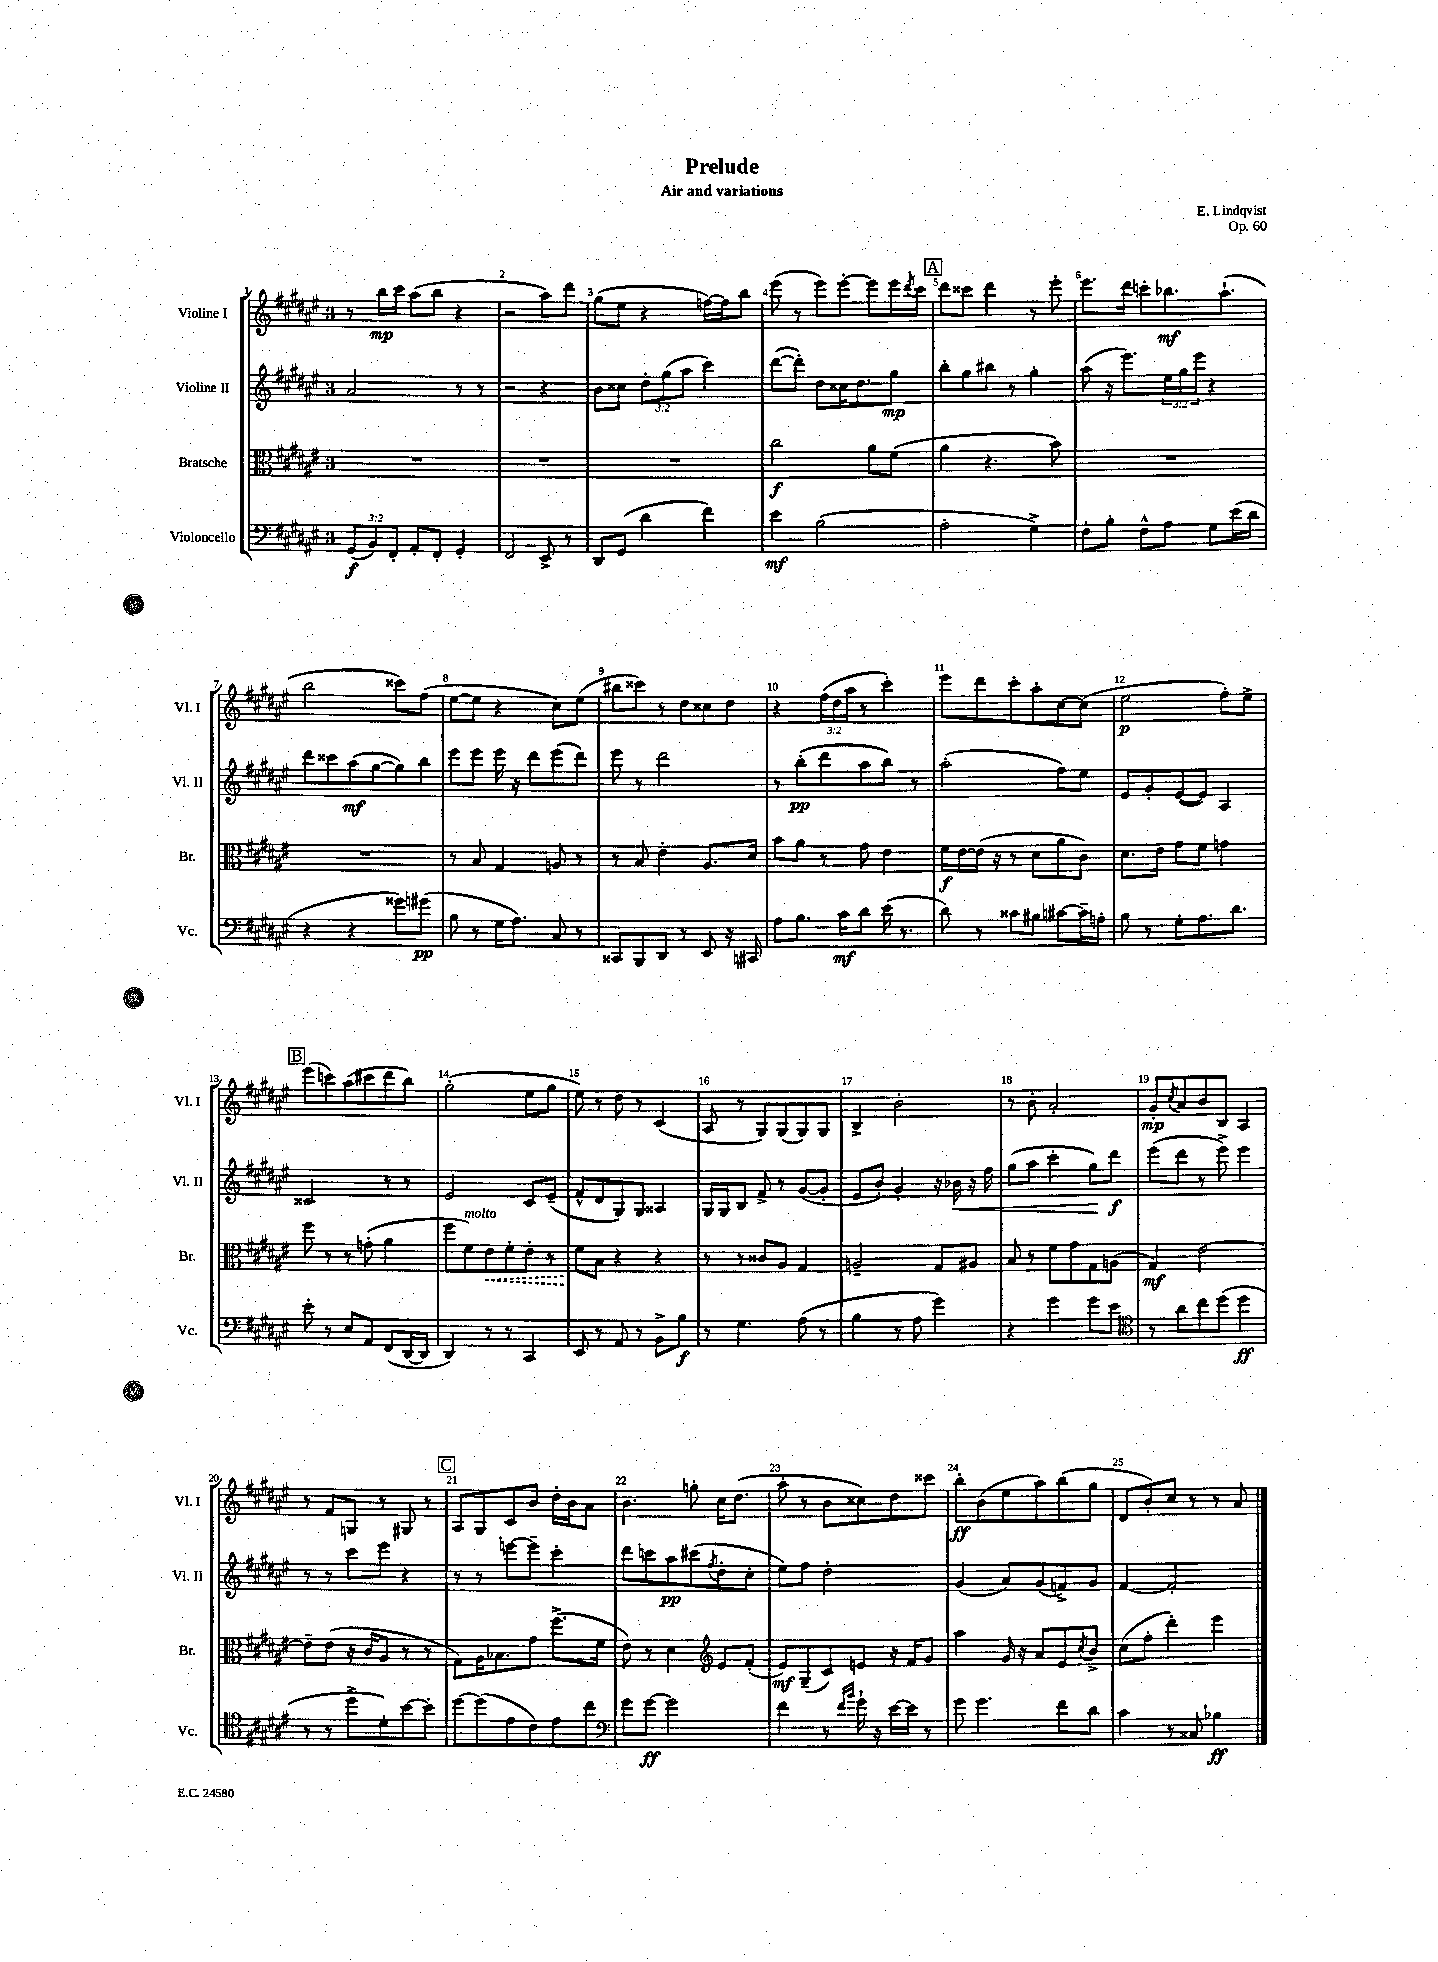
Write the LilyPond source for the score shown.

\header { title = "Prelude" composer = "E. Lindqvist" subtitle = "Air and variations" opus = "Op. 60" }
<<
\new StaffGroup <<
\new Staff = "s0" \with { instrumentName = "Violine I" shortInstrumentName = "Vl. I" } {
    \clef treble \key fis \major \once \override Staff.TimeSignature.style = #'single-digit \time 3/4 \override Staff.TupletNumber.text = #tuplet-number::calc-fraction-text
    r8 b''16\mp cis'''16 ais''8( b''8 r4 |
    r2 ais''8) dis'''8 |
    gis''8( eis''8 r4 f''16~) f''16 b''8 |
    eis'''8( r8 eis'''8) eis'''8~-. eis'''8 eis'''16 \acciaccatura { dis'''8 } cis'''16 |
    \mark \markup { \box "A" } dis'''8 cisis'''8 dis'''4 r8 eis'''8-. |
    eis'''8. dis'''16 c'''8-. bes''8.\mf ais''8.-!( |
    b''2 cisis'''8) fis''8( |
    eis''8~ eis''8 r4 cis''8) eis''8( |
    bis''8 cisis'''8) r8 dis''8 cisis''8 dis''8 |
    r4 \tuplet 3/2 { fis''16( dis''16 ais''16 } r8 cis'''4-.) |
    eis'''8 dis'''8 cis'''8-. ais''8-. cis''8~ cis''8( |
    eis''2\p fis''8-.) eis''8-> |
    \mark \markup { \box "B" } eis'''8( c'''8) ais''8( cis'''8 dis'''8 b''8) |
    gis''2-.( eis''8 gis''8 |
    eis''8) r8 dis''8 r8 cis'4( |
    ais8 r8 gis8) gis8( gis8) gis8 |
    b4-> b'2-. |
    r8 b'8-. ais'2-. |
    gis'8-.\mp \acciaccatura { cis''8 } ais'8 b'8 b8 ais4 |
    r8 fis'8 g8 r8 gis8 r8 |
    \mark \markup { \box "C" } ais8 gis8 cis'8 b'8 dis''16-. b'16 ais'8 |
    b'4. g''8-. cis''16 dis''8.( |
    ais''8-. r8 b'8 cisis''8) dis''8 cisis'''8 |
    b''8-.\ff b'8( eis''8 ais''8) b''8( gis''8 |
    dis'8 b'8-.) cis''8 r8 r8 ais'8 \bar "|." |
}
\new Staff = "s1" \with { instrumentName = "Violine II" shortInstrumentName = "Vl. II" } {
    \clef treble \key fis \major \once \override Staff.TimeSignature.style = #'single-digit \time 3/4 \override Staff.TupletNumber.text = #tuplet-number::calc-fraction-text
    ais'2 r8 r8 |
    r2 r4 |
    b'8 cisis''8 \tuplet 3/2 { dis''8-. gis''8( ais''8 } cis'''4) |
    dis'''8~( dis'''8-.) dis''8 cisis''16 dis''8. gis''8\mp |
    \mark \markup { \box "A" } b''8-. gis''8 bis''8 r8 gis''4-. |
    ais''8( r16 eis'''8.) \tuplet 3/2 { eis''16 gis''16 eis'''16 } r4 |
    dis'''8 cisis'''8 ais''8\mf( gis''8~ gis''8) b''8 |
    eis'''8 eis'''8 eis'''16 r16 dis'''8 eis'''8( dis'''8) |
    eis'''8 r8 dis'''2 |
    r8 b''8-.\pp( dis'''8 ais''8 b''8) r8 |
    ais''2-.( fis''8) eis''8 |
    eis'8 gis'8-. eis'8~( eis'8) ais4 |
    \mark \markup { \box "B" } cisis'2 r8 r8 |
    eis'2 cis'8 eis'8--( |
    fis'8-^ dis'8 gis8) gis8 aisis4 |
    gis16 gis16 b8 fis'8-> r8 gis'8~( gis'8-. |
    eis'8 b'8-.) gis'4-. r16 bes'16\< r16 fis''16 |
    gis''8( ais''8 cis'''4-. gis''8\!) dis'''8\f |
    eis'''8( dis'''8 r8 eis'''8->) eis'''4 |
    r8 r8 cis'''8 eis'''8 r4 |
    \mark \markup { \box "C" } r8 r8 e'''8~ e'''8-- cis'''4-. |
    dis'''8 c'''8 ais''8\pp cis'''8( \acciaccatura { fis''8 } dis''8-. cis''8-. |
    eis''8) fis''8 dis''2-. |
    gis'4( ais'8) gis'8( f'8->) gis'8 |
    fis'4~ fis'2-. \bar "|." |
}
\new Staff = "s2" \with { instrumentName = "Bratsche" shortInstrumentName = "Br." } {
    \clef alto \key fis \major \once \override Staff.TimeSignature.style = #'single-digit \time 3/4
    R2. |
    R2. |
    R2. |
    cis''2\f ais'8 fis'8( |
    \mark \markup { \box "A" } ais'4 r4. b'8) |
    R2. |
    R2. |
    r8 b8 gis4 a8 r8 |
    r8 b8 eis'4-. ais8. dis'16 |
    b'8 ais'8 r8 gis'8 eis'4 |
    fis'16\f eis'16~ eis'16( r16 r8 dis'8 ais'8 cis'8) |
    dis'8. eis'16 gis'8 fis'8 g'4 |
    \mark \markup { \box "B" } fis''8 r8 r8 g'8-.( ais'4 |
    fis''8 fis'8^\markup { \italic "molto" }) \once \override Hairpin.style = #'dashed-line eis'8\< fis'8-. eis'8-. r8 |
    fis'8\! b8 r4 r4 |
    r8 r8 cisis'8 ais8 gis4 |
    a2-- gis8 ais8 |
    b8 r8 fis'8 gis'8 gis8 a8( |
    gis4\mf) eis'2~ |
    eis'8-- eis'8( r16 cis'16 ais8 r8 r8 |
    \mark \markup { \box "C" } gis8) ais16 bes8. gis'8 fis''8.->( fis'16 |
    eis'8) r8 dis'4 \clef treble eis'8 fis'8-.( |
    eis'8\mf) gis8--( cis'8) e'8 r16 fis'16 gis'8 |
    ais''4 gis'16 r16 ais'8 eis'8 \acciaccatura { cis''8 } b'8-> |
    cis''8( fis''8-. dis'''4-.) eis'''4 \bar "|." |
}
\new Staff = "s3" \with { instrumentName = "Violoncello" shortInstrumentName = "Vc." } {
    \clef bass \key fis \major \once \override Staff.TimeSignature.style = #'single-digit \time 3/4 \override Staff.TupletNumber.text = #tuplet-number::calc-fraction-text
    \tuplet 3/2 { gis,8\f( b,8) fis,8-. } ais,8-. fis,8-. gis,4-. |
    fis,2 eis,8-> r8 |
    dis,8 gis,8( dis'4 fis'4) |
    eis'4\mf b2( |
    \mark \markup { \box "A" } ais2-. gis4->) |
    fis8-. b8-. fis8-^ ais8 gis8 eis'16( dis'16 |
    r4 r4 gisis'8) gis'8\pp( |
    b8 r8 gis16 ais8.) cis8 r8 |
    cisis,8 b,,8 dis,8 r8 eis,8 r16 cis,16 |
    ais8 b8. cis'16\mf dis'8 eis'16( r8. |
    dis'8) r8 cisis'8 bis8 cis'8~ cis'16-- a16-. |
    b8 r8 gis8-. ais8. dis'8. |
    \mark \markup { \box "B" } eis'8-. r8 eis8 ais,8 fis,8( dis,16~ dis,16 |
    dis,4) r8 r8 cis,4 |
    eis,8 r8 ais,8 r8 b,8-> b8\f |
    r8 gis4. ais8( r8 |
    b4 r8 ais8 gis'4) |
    r4 gis'4 gis'8 eis'8 |
    \clef tenor r8 ais'8 cis''8 dis''8( dis''4\ff |
    r8 r8 dis''8-> dis'8-.) b'8~ b'8-. |
    \mark \markup { \box "C" } dis''8~ dis''8( eis'8 cis'8) eis'8 cis''8 |
    \clef bass gis'8 gis'8~\ff gis'2 |
    fis'4 r8 \grace { fis'16 b'16 } gis'16-! r16 eis'16~ eis'16 r8 |
    gis'8 gis'4. fis'8 dis'8 |
    cis'4 r8 cisis8 bes4\ff \bar "|." |
}
>>
>>
\layout { \context { \Score \override BarNumber.break-visibility = ##(#f #t #t) barNumberVisibility = #all-bar-numbers-visible } }
